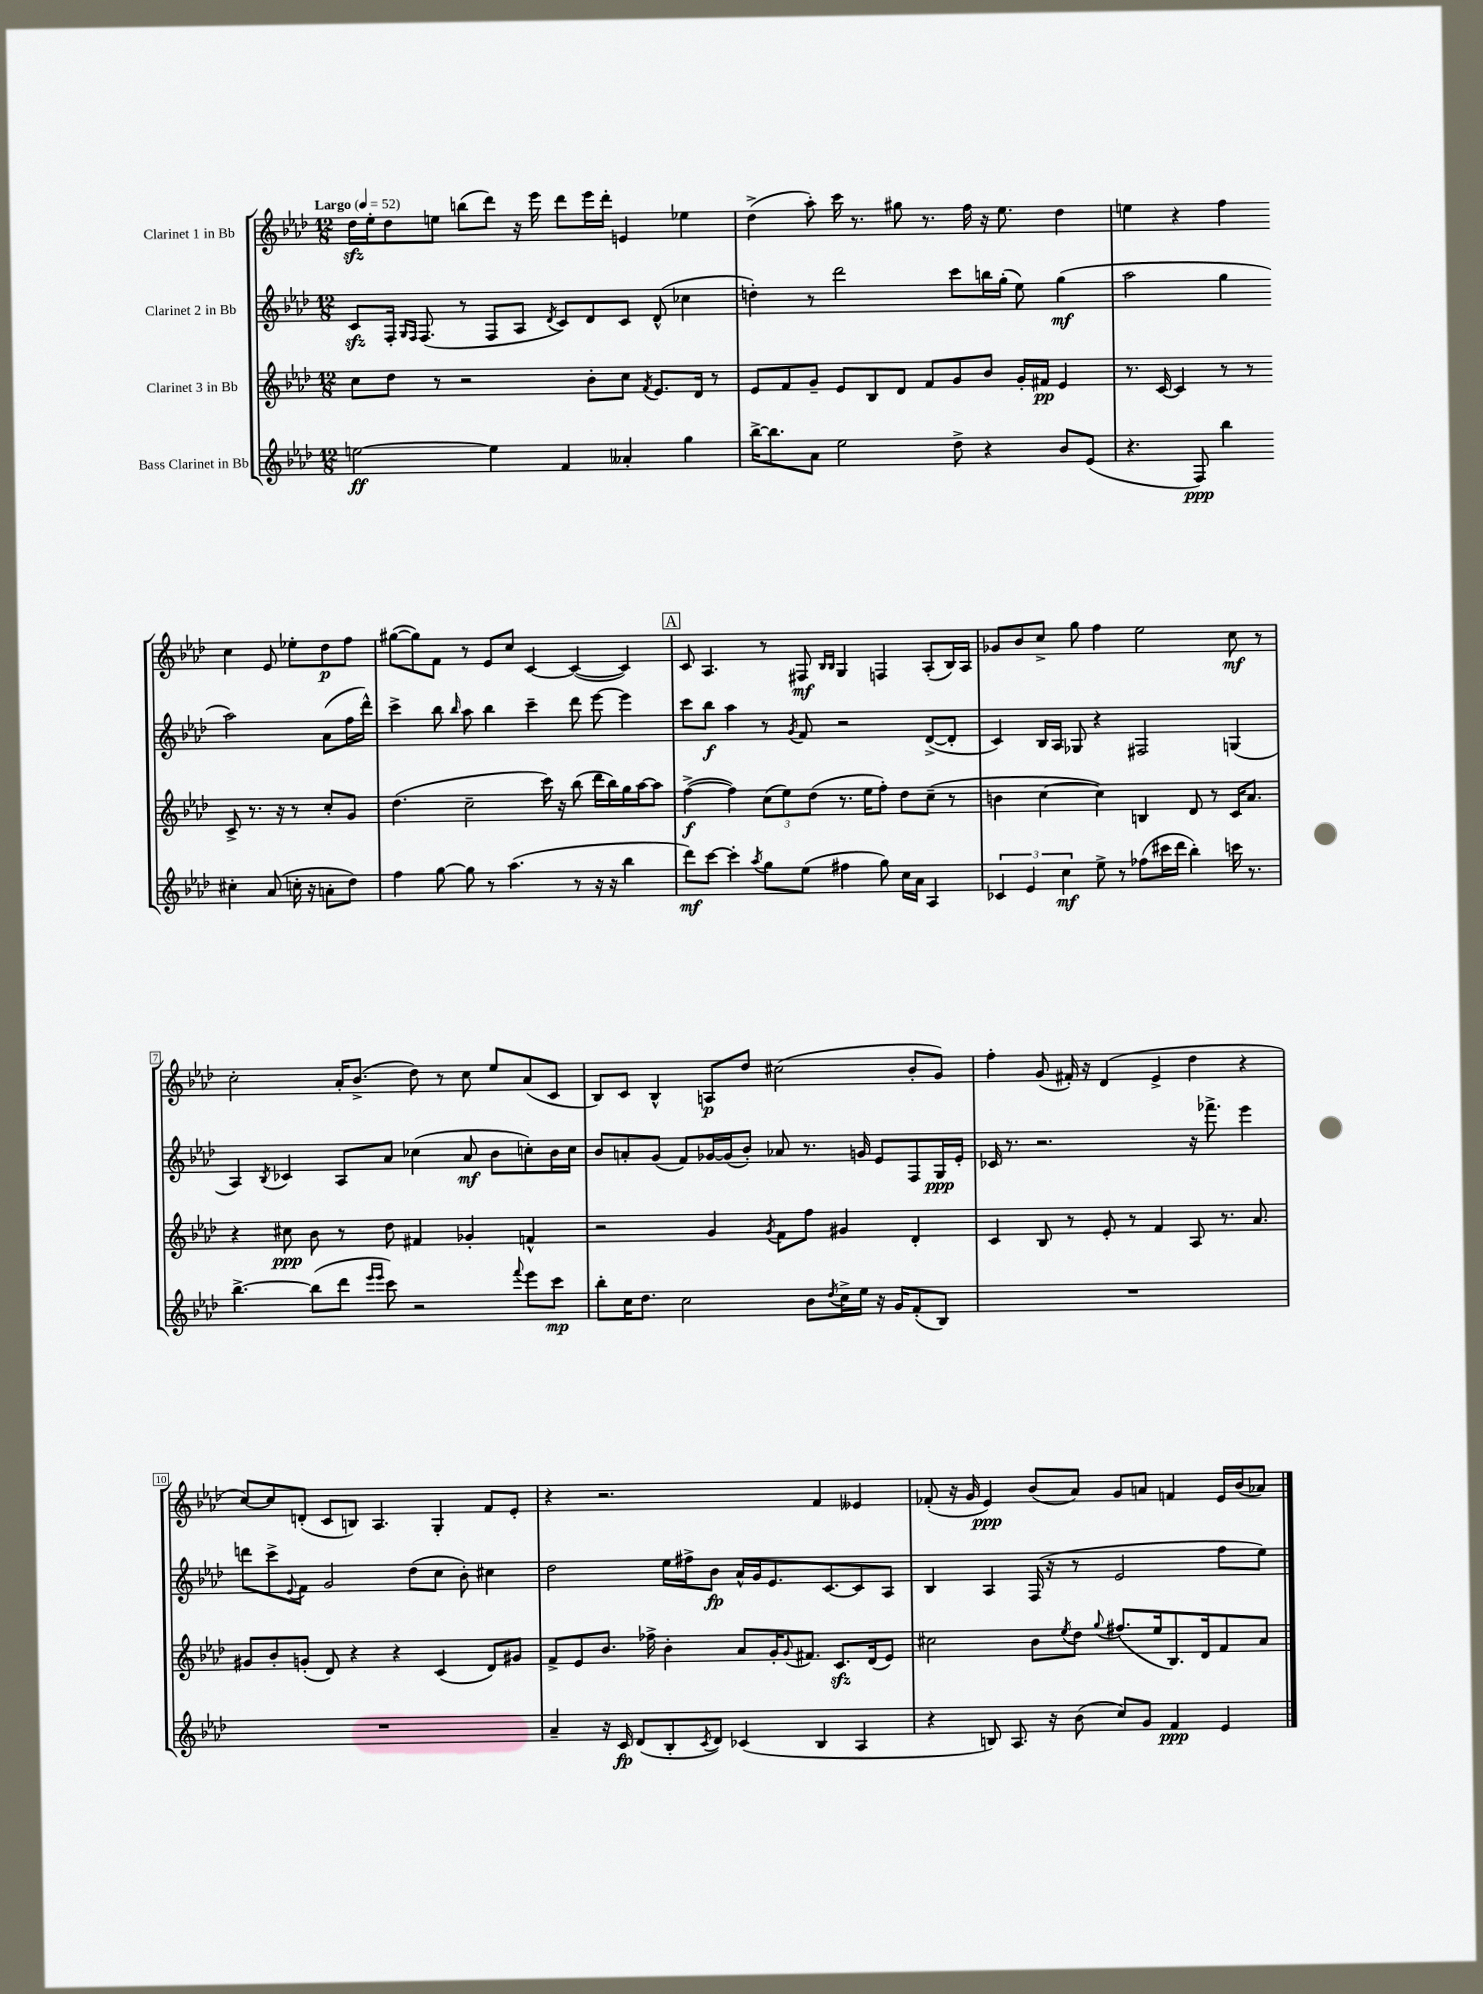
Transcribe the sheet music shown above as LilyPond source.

<<
\new StaffGroup <<
\new Staff = "s0" \with { instrumentName = "Clarinet 1 in Bb" } {
    \clef treble \key aes \major \numericTimeSignature \time 12/8 \tempo "Largo" 4 = 52
    des''16\sfz ees''16-. des''8 e''8 b''8( des'''8) r16 ees'''16 des'''8 ees'''16 des'''16-. e'4 ees''4 |
    des''4->( aes''8-.) c'''16 r8. gis''8 r8. f''16 r16 ees''8. des''4 |
    e''4 r4 f''4 c''4 ees'8 ees''8-. des''8\p f''8 |
    gis''8~( gis''8) f'8 r8 ees'8 c''8 c'4~ c'4~( c'4) |
    \mark \markup { \box "A" } c'8 aes4. r8 fis8\mf \grace { bes16 bes16 } g4 f4 aes8-.( bes16) aes16 |
    ges'8 bes'8 c''8-> g''8 f''4 ees''2 c''8\mf r8 |
    c''2-. aes'16-. bes'8.->( des''8) r8 c''8 ees''8 aes'8( c'8 |
    bes8) c'8 bes4-^ a8\p des''8 cis''2( bes'8-. g'8) |
    f''4-. g'8( fis'16-.) r16 des'4( ees'4-> des''4 r4 |
    c''8~) c''8 d'8-.( c'8 b8) aes4. g4-. f'8 ees'8-. |
    r4 r2. f'4 eeses'4 |
    fes'8-.( r16 g'16 ees'4\ppp) bes'8( aes'8) g'8 a'8 f'4 ees'16 bes'16( aes'8) \bar "|." |
}
\new Staff = "s1" \with { instrumentName = "Clarinet 2 in Bb" } {
    \clef treble \key aes \major \numericTimeSignature \time 12/8
    c'8\sfz f16-. \grace { g16 f16 } f8.( r8 f8 aes8 \acciaccatura { des'8 } c'8) des'8 c'8 des'8-^( ces''4 |
    d''4-.) r8 des'''2 c'''8 b''16 g''16-.( ees''8) g''4\mf( |
    aes''2 g''4 aes''2) aes'8( f''16 des'''16-^) |
    c'''4-> bes''8 \grace { bes''16 } aes''8 bes''4 c'''4-- des'''8 ees'''8~ ees'''4 |
    \mark \markup { \box "A" } c'''8 bes''8\f aes''4 r8 \acciaccatura { g'8 } f'8 r2 des'8~->( des'8-. |
    c'4) bes16 aes16 ges8 r4 fis2 g4( |
    aes4) \acciaccatura { bes8 } ces'4 aes8 aes'8 ces''4( aes'8\mf bes'8 c''8-.) bes'16 c''16 |
    bes'8 a'8-. g'8( f'8) ges'16~ ges'16( bes'8-.) aes'8 r8. g'16 ees'8 f8 g16\ppp ees'16-. |
    ces'16 r8. r2. r16 fes'''8.-> ees'''4 |
    d'''8 c'''8-> \appoggiatura { ees'8 } f'8 g'2 des''8( c''8 bes'8-.) cis''4 |
    des''2 ees''16 fis''16-> bes'8\fp aes'16-^ g'16 ees'8. c'8.~ c'8 aes8 |
    bes4 aes4 f16( r16 r8 ees'2 f''8 ees''8) \bar "|." |
}
\new Staff = "s2" \with { instrumentName = "Clarinet 3 in Bb" } {
    \clef treble \key aes \major \numericTimeSignature \time 12/8
    c''8 des''8 r8 r2 bes'8-. c''8 \acciaccatura { f'8 } ees'8. des'16 r8 |
    ees'8 f'8 g'8-- ees'8 bes8 des'8 f'8 g'8 bes'8 g'16-. fis'16\pp ees'4 |
    r8. c'16~ c'4 r8 r8 c'8-> r8. r16 r8 c''8-. g'8 |
    des''4.( c''2-- c'''16) r16 bes''8( des'''16 bes''16) g''16 aes''16~ aes''8 |
    \mark \markup { \box "A" } f''4~->\f( f''4) \tuplet 3/2 { c''8( ees''8) des''8( } r8. ees''16 f''8-.) des''8 c''8--( r8 |
    b'4 c''4~ c''4) b4 des'8 r8 c'16 aes'8. |
    r4 cis''8\ppp bes'8 r8 des''8 fis'4 ges'4-. f'4-^ |
    r2 g'4 \acciaccatura { g'8 } f'8 f''8 gis'4 des'4-. |
    c'4 bes8 r8 ees'8-. r8 f'4 aes8 r8. aes'8. |
    gis'8 bes'8-. g'8-.( des'8) r4 r4 c'4( des'8) gis'8 |
    f'8-> ees'8 bes'8. fes''16-> bes'4-. aes'8 g'16-. \appoggiatura { g'8 } fis'8. c'8.\sfz des'16( ees'8) |
    cis''2 bes'8 \acciaccatura { ees''8 } des''8 \appoggiatura { g''8 } fis''8.( ees''16 bes8.) des'16 f'8 aes'8 \bar "|." |
}
\new Staff = "s3" \with { instrumentName = "Bass Clarinet in Bb" } {
    \clef treble \key aes \major \numericTimeSignature \time 12/8
    e''2~\ff e''4 f'4 aeses'4-. g''4 |
    bes''16~-> bes''8. aes'8 ees''2 des''8-> r4 bes'8 ees'8( |
    r4. f8\ppp) bes''4 cis''4-. aes'8( c''16-. r16 a'8-. des''8) |
    f''4 g''8~ g''8 r8 aes''4.( r8 r16 r16 bes''4 |
    \mark \markup { \box "A" } des'''8\mf) c'''8~ c'''4-. \acciaccatura { aes''8 } g''8 ees''8( fis''4 g''8) c''16 aes'16 aes4 |
    \tuplet 3/2 { ces'4 ees'4 c''4\mf } ees''8-> r8 fes''8( cis'''16 des'''16 bes''4-.) c'''16 r8. |
    bes''4.~-> bes''8( des'''8 \grace { ees'''16 ees'''16 } c'''8) r2 \appoggiatura { f'''8 } ees'''8 c'''8\mp |
    bes''8-. c''16 des''8. c''2 bes'8 \acciaccatura { des''8 } c''16-> ees''16 r16 g'16 f'8-.( bes8) |
    R1. |
    R1. |
    aes'4-- r16 c'16\fp des'8( bes8-. \acciaccatura { c'8 } des'8) ces'4( bes4 aes4 |
    r4 b8) aes8. r16 bes'8( c''8) g'8 f'4\ppp ees'4 \bar "|." |
}
>>
>>
\layout { \context { \Score \override BarNumber.stencil = #(make-stencil-boxer 0.1 0.3 ly:text-interface::print) } }
